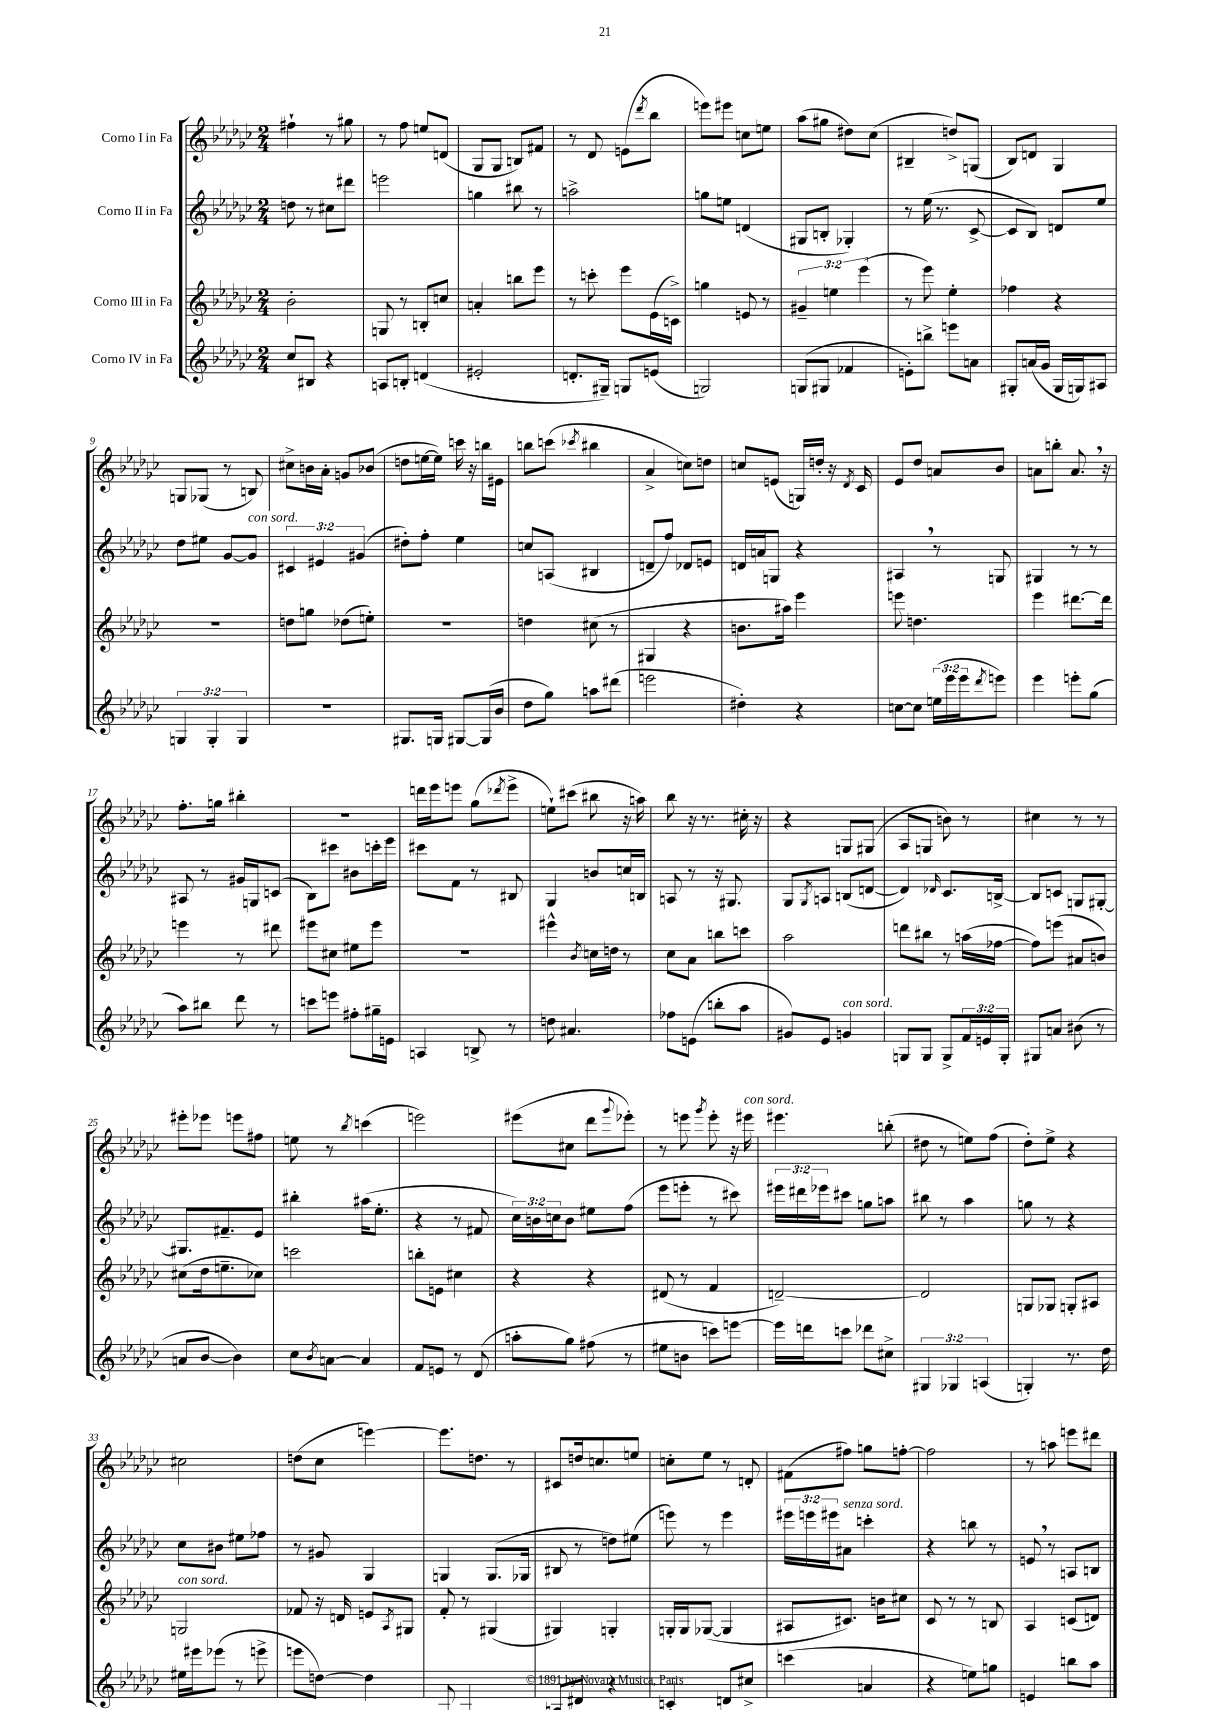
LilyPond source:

<<
\new StaffGroup <<
\new Staff = "s0" \with { instrumentName = "Corno I in Fa" } {
    \clef treble \key ges \major \numericTimeSignature \time 2/4
    fis''4-! r8 gis''8 |
    r8 f''8 e''8 d'8( |
    ges8 ges8 b8) fis'8 |
    r8 des'8 e'8( \acciaccatura { des'''8 } bes''8 |
    e'''8) eis'''8 c''8 e''8 |
    aes''8( gis''8 dis''8) ces''8( |
    bis4-- d''8->) g8( |
    bes8) d'8 ges4 |
    g8 ges8( r8 b8) |
    cis''8-> b'16 aes'16-. g'8 bes'8( |
    d''8 e''16~ e''16) c'''16 r16 b''16 eis'16 |
    b''8 c'''8( \acciaccatura { ces'''8 } bis''4 |
    aes'4-> c''8) d''8 |
    c''8 e'8( g16) d''16-. r16 \acciaccatura { des'8 } ces'16 |
    ees'8 des''8 a'8 bes'8 |
    a'8 b''8-. a'8. \breathe r16 |
    f''8.-. g''16 bis''4-. |
    R2 |
    d'''16 ees'''16 e'''8 ges''8( \acciaccatura { des'''8 } e'''8-> |
    e''8-!) cis'''8( bis''8 r16 a''16) |
    bes''8 r16 r8. cis''16-. r16 |
    r4 g8 gis8( |
    aes8 g8 b'8) r8 |
    cis''4 r8 r8 |
    eis'''8-. ees'''8 e'''8 fis''8 |
    e''8 r8 \acciaccatura { bes''8 } c'''4( |
    e'''2) |
    eis'''8( cis''8 des'''8 \appoggiatura { ges'''8 } ees'''8-.) |
    r8 e'''8 \acciaccatura { ges'''8 } e'''8-. r16 eis'''16^\markup { \italic "con sord." } |
    eis'''4. b''8-.( |
    dis''8 r8 e''8) f''8( |
    des''8-.) ees''8-> r4 |
    cis''2 |
    d''8( ces''8 e'''4~) |
    e'''8. d''8. r8 |
    cis'8 d''16 c''8. e''8 |
    c''8-. ees''8 r8 d'8-. |
    fis'8( fis''8) g''8 f''8~-. |
    f''2 |
    r8 a''8 e'''8 dis'''8 \bar "|." |
}
\new Staff = "s1" \with { instrumentName = "Corno II in Fa" } {
    \clef treble \key ges \major \numericTimeSignature \time 2/4 \override Staff.TupletNumber.text = #tuplet-number::calc-fraction-text
    d''8 r8 cis''8 dis'''8 |
    e'''2 |
    g''4 bis''8 r8 |
    a''2-> |
    g''8 e''8 d'4( |
    gis8 b8-. ges4-.) |
    r8 ees''16( r8. ces'8~-> |
    ces'8 bes8) d'8 ees''8 |
    des''8 eis''8 ges'8~ ges'8^\markup { \italic "con sord." } |
    \tuplet 3/2 { cis'4 eis'4 gis'4( } |
    dis''8-.) f''8-. ees''4 |
    c''8 a8( bis4 |
    d'8-- f''8) des'8 e'8 |
    d'16 a'16 g8 r4 |
    ais4 \breathe r8 g8 |
    gis4 r8 r8 |
    ais8 r8 gis'16 g16 c'8( |
    bes8) cis'''8 bis'8 c'''16-. ees'''16 |
    cis'''8 f'8 r8 bis8 |
    ges4 b'8 c''16 b16 |
    a8 r8 r16 gis8. |
    ges8 \acciaccatura { ges8 } a8 b8( d'8~ |
    d'4) \grace { des'16 } ces'8. b16~-> |
    b8 c'8 g8 gis8~-. |
    gis8. fis'8.-- ees'8 |
    bis''4-. ais''16( ees''8.-. |
    r4 r8 fis'8 |
    \tuplet 3/2 { ces''16) b'16 c''16 } b'8 eis''8 f''8( |
    ees'''8 e'''8-. r8 cis'''8) |
    \tuplet 3/2 { eis'''16 dis'''16 ees'''16 } cis'''8 g''8 a''8 |
    bis''8 r8 aes''4 |
    g''8 r8 r4 |
    ces''8 bis'8 eis''8 fes''8 |
    r8 gis'8 ges4 |
    g4 g8.( ges16 |
    bis8 r8 d''8) eis''8( |
    e'''8) r8 e'''4 |
    \tuplet 3/2 { eis'''16 e'''16 eis'''16 } ais'8^\markup { \italic "senza sord." } c'''4-. |
    r4 b''8 r8 |
    e'8 \breathe r8 a8 b8 \bar "|." |
}
\new Staff = "s2" \with { instrumentName = "Corno III in Fa" } {
    \clef treble \key ges \major \numericTimeSignature \time 2/4 \override Staff.TupletNumber.text = #tuplet-number::calc-fraction-text
    bes'2-. |
    g8 r8 b8-. c''8 |
    a'4-. b''8 ees'''8 |
    r8 c'''8-. ees'''8 ees'16( c'16->) |
    g''4 e'8 r8 |
    \tuplet 3/2 { gis'4-- e''4 ees'''4( } |
    r8 ees'''8) ees''4-. |
    fes''4 r4 |
    r2 |
    d''8 g''8 des''8( e''8-.) |
    R2 |
    d''4 cis''8( r8 |
    gis4 r4 |
    b'8. ais''16) ees'''4 |
    e'''8 d''4. |
    ees'''4 dis'''8.~ dis'''16 |
    e'''4 r8 dis'''8 |
    eis'''8 cis''8 eis''8 eis'''8 |
    R2 |
    eis'''4-^ \acciaccatura { bes'8 } c''16 d''16 r8 |
    ces''8 aes'8 b''8 c'''8 |
    aes''2 |
    d'''8 bis''8 r8 a''16( fes''16~ |
    fes''8) e'''8( ais'8 b'8) |
    cis''8( des''16 e''8.-- ces''8) |
    c'''2 |
    b''8-. e'8 cis''4 |
    r4 r4 |
    dis'8( r8 f'4 |
    d'2~--) |
    d'2 |
    g8 ges8 g8-. ais8 |
    g2^\markup { \italic "con sord." } |
    fes'8 r16 d'16 e'8 \acciaccatura { aes8 } gis8 |
    f'8-. r8 gis4( |
    gis4) g4-. |
    g16-. g16 ges8~( ges4 |
    ais8 cis'8.) b'16 cis''8 |
    ces'8 r8 r8 b8 |
    aes4 c'8( d'8) \bar "|." |
}
\new Staff = "s3" \with { instrumentName = "Corno IV in Fa" } {
    \clef treble \key ges \major \numericTimeSignature \time 2/4 \override Staff.TupletNumber.text = #tuplet-number::calc-fraction-text
    ces''8 bis8 r4 |
    a8 b8-. d'4( |
    eis'2-. |
    d'8.-. gis16--) g8 e'8( |
    g2) |
    g8( gis8 fes'4 |
    e'8-.) b''8-> e'''8 a'8 |
    gis8-. a'16( ges'16 gis16 g16) ais8 |
    \tuplet 3/2 { g4 g4-. g4 } |
    R2 |
    gis8. g16 gis8~ gis16( bes'16 |
    des''8 ges''8) a''8 dis'''8( |
    e'''2 |
    dis''4-.) r4 |
    c''8~ c''8 \tuplet 3/2 { e''16( ees'''16 ees'''16 } \acciaccatura { des'''8 } e'''8) |
    ees'''4 e'''8-. ges''8( |
    aes''8) bis''8 des'''8 r8 |
    c'''8 e'''8 fis''8-. gis''16-- e'16 |
    a4 b8-> r8 |
    d''8 ais'4. |
    fes''8 e'8( b''8-. aes''8 |
    gis'8) ees'8 g'4^\markup { \italic "con sord." } |
    g8 g8 g8-> \tuplet 3/2 { f'16 e'16 g16-. } |
    gis8 a'8 bis'8( r8 |
    a'8 bes'8~ bes'4) |
    ces''8 \acciaccatura { bes'8 } a'8~ a'4 |
    f'8 e'8 r8 des'8( |
    a''8-. ges''8) fis''8( r8 |
    eis''8 b'8 c'''8) e'''8~ |
    e'''16 d'''16 c'''8 des'''8 cis''8-> |
    \tuplet 3/2 { gis4 ges4 a4( } |
    g4-.) r8. des''16 |
    eis''16 eis'''16 ees'''8( r8 e'''8-> |
    e'''8 d''8~) d''4 |
    ges8 ges4.-. |
    a8 dis'8 r4 |
    c'4-. d'8 cis''8-> |
    c'''4( a'4 |
    r4 e''8) g''8 |
    e'4 b''8 aes''8 \bar "|." |
}
>>
>>
